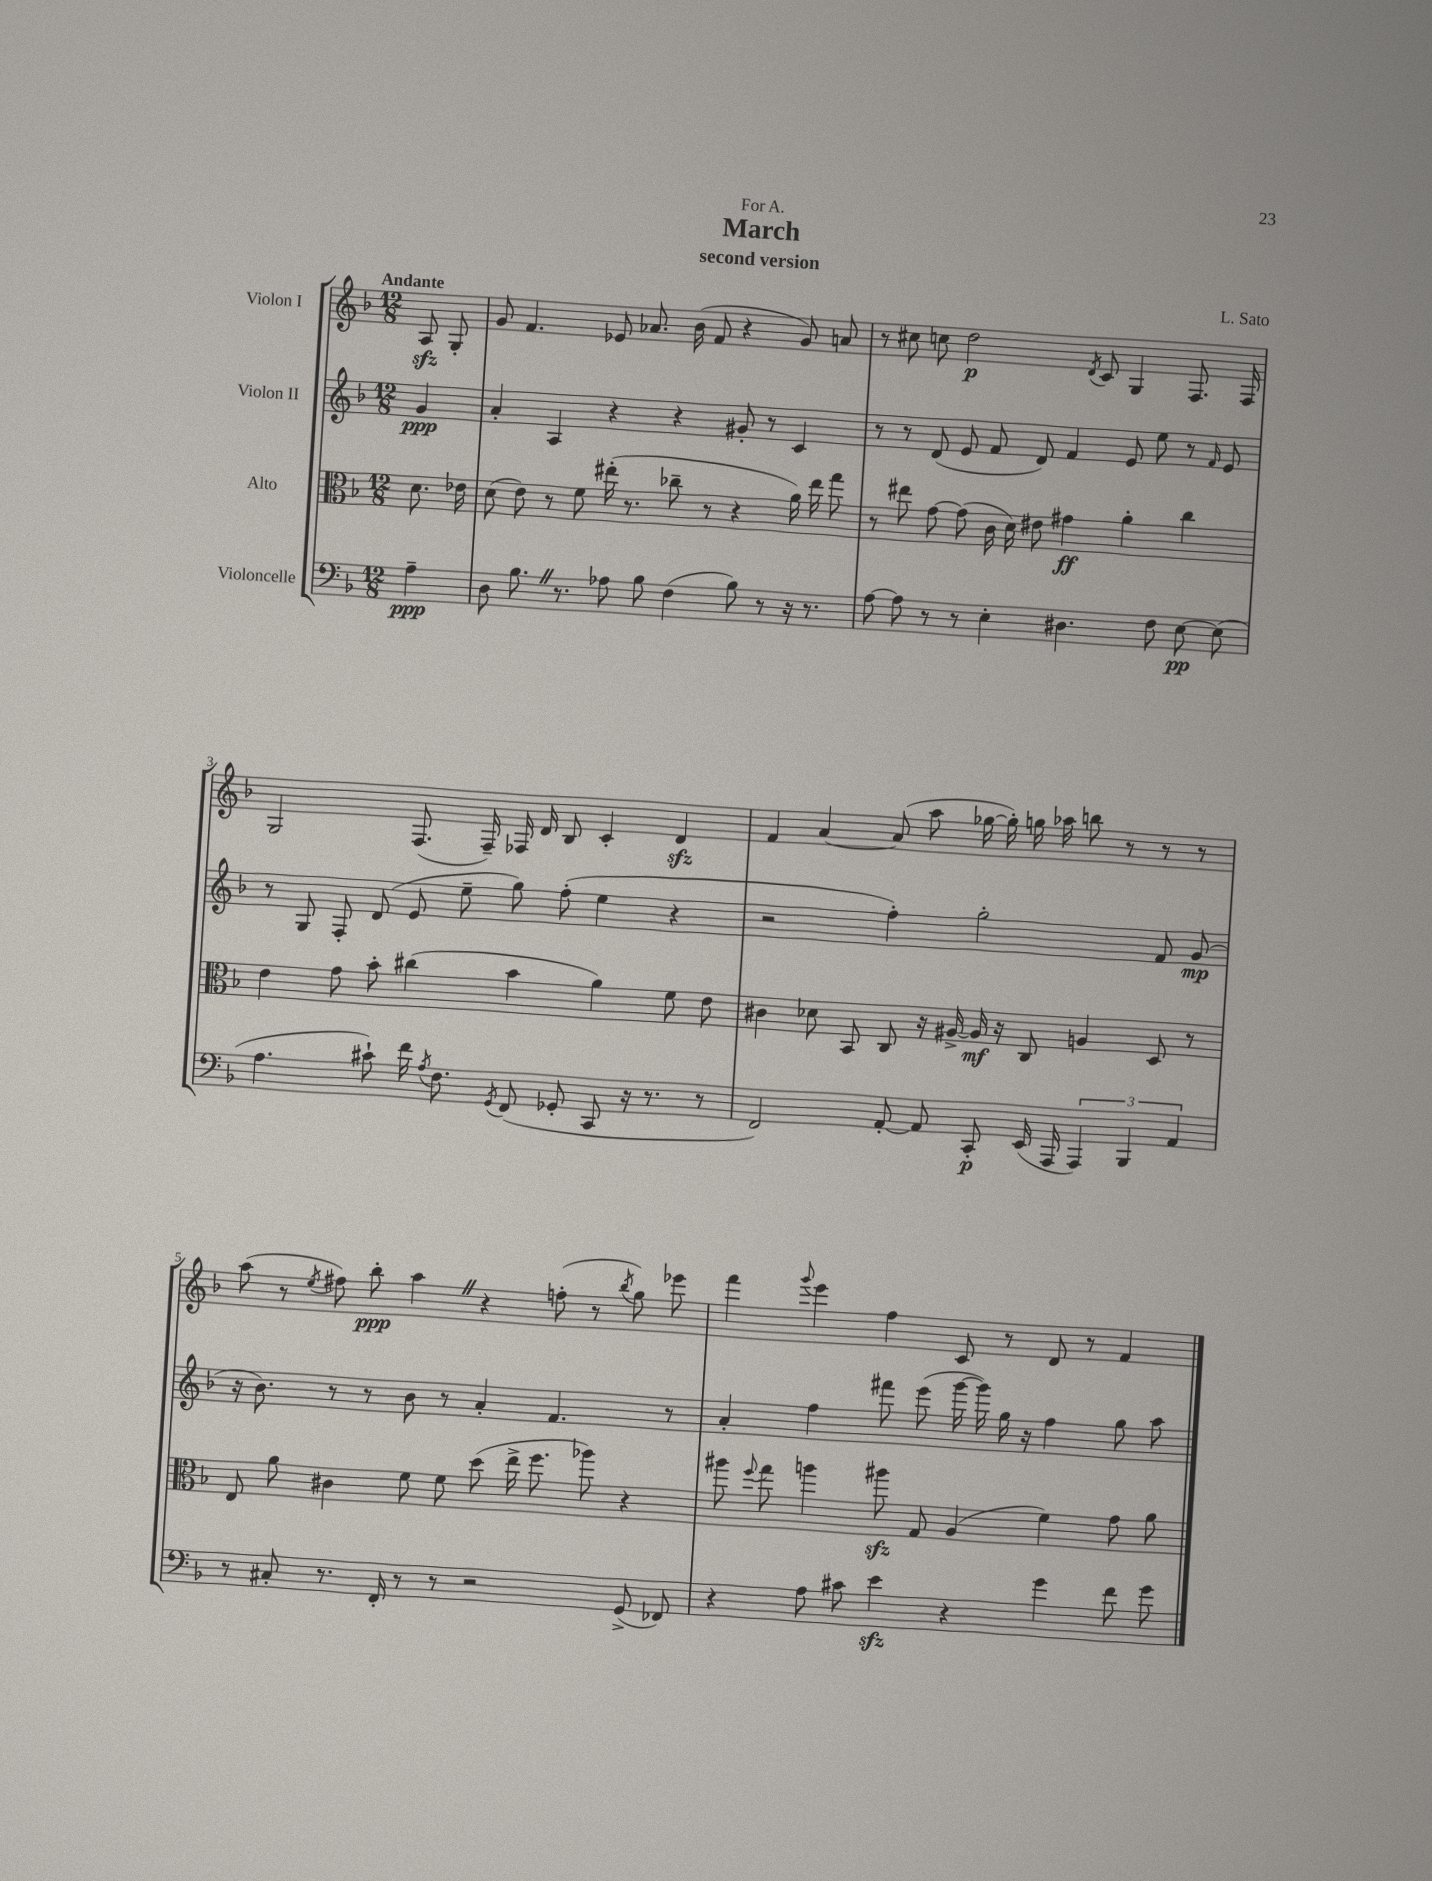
\header { title = "March" composer = "L. Sato" subtitle = "second version" dedication = "For A." }
<<
\new StaffGroup <<
\new Staff = "s0" \with { instrumentName = "Violon I" } {
    \clef treble \key f \major \numericTimeSignature \time 12/8 \partial 4 \tempo "Andante"
    \autoBeamOff a8\sfz g8-. |
    g'8 f'4. ees'8 aes'8. bes'16( f'8 r4 g'8) a'8 |
    r8 cis''8 c''8 d''2\p \acciaccatura { d'8 } c'8 g4 f8. f16 |
    g2 f8.( f16--) fes16 d'16 bes8 c'4-. d'4\sfz |
    f'4 a'4~ a'8( a''8 ges''16~ ges''16-.) g''16 aes''16 b''8 r8 r8 r8 |
    a''8( r8 \acciaccatura { e''8 } fis''8) bes''8-.\ppp a''4 \once \override BreathingSign.text = \markup { \musicglyph "scripts.caesura.straight" } \breathe r4 f''8-.( r8 \acciaccatura { bes''8 } g''8) ees'''8 |
    f'''4 \appoggiatura { g'''8 } e'''4 f''4 c'8 r8 d'8 r8 f'4 \bar "|." |
}
\new Staff = "s1" \with { instrumentName = "Violon II" } {
    \clef treble \key f \major \numericTimeSignature \time 12/8 \partial 4
    \autoBeamOff g'4\ppp |
    a'4-. a4 r4 r4 gis'8-. r8 c'4 |
    r8 r8 d'8( e'8 f'8 d'8) f'4 e'8 e''8 r8 \grace { f'16 } e'8 |
    r8 g8 f8-. d'8( e'8 e''8-- g''8) f''8-.( e''4 r4 |
    r2 f''4-.) g''2-. f'8 g'8\mp( |
    r16 bes'8.) r8 r8 bes'8 r8 a'4-. f'4. r8 |
    a'4-. f''4 fis'''8 e'''8( g'''16~ g'''16) g''16 r16 f''4 g''8 a''8 \bar "|." |
}
\new Staff = "s2" \with { instrumentName = "Alto" } {
    \clef alto \key f \major \numericTimeSignature \time 12/8 \partial 4
    \autoBeamOff d'8. ees'16 |
    d'8( e'8) r8 f'8 eis''16-.( r8. ces''8-- r8 r4 a'16) eis''16 g''8 |
    r8 eis''8 g'8~ g'8( c'16 d'16) eis'8 gis'4\ff a'4-. c''4 |
    e'4 g'8 bes'8-. cis''4( bes'4 a'4) f'8 e'8 |
    cis'4 des'8 bes,8 c8 r16 ais16~-> ais16\mf r16 c8 a4 d8 r8 |
    e8 a'8 cis'4 f'8 f'8 d''8( e''16-> f''8. aes''8) r4 |
    ais''8 \appoggiatura { f''8 } g''8 a''4 ais''8\sfz g8 a4( f'4) g'8 a'8 \bar "|." |
}
\new Staff = "s3" \with { instrumentName = "Violoncelle" } {
    \clef bass \key f \major \numericTimeSignature \time 12/8 \partial 4
    \autoBeamOff a4--\ppp |
    d8 bes8. \once \override BreathingSign.text = \markup { \musicglyph "scripts.caesura.straight" } \breathe r8. aes8 bes8 f4( bes8) r8 r16 r8. |
    a8~ a8 r8 r8 e4-. dis4. f8 e8~\pp e8( |
    a4. cis'8-!) f'16 \acciaccatura { a8 } f8. \acciaccatura { g,8 } f,8( ges,8-. c,8 r16 r8. r8 |
    f,2) a,8~-. a,8 c,8-.\p e,16( a,,16 \tuplet 3/2 { a,,4) bes,,4 a,4 } |
    r8 cis8-. r8. f,16-. r8 r8 r2 g,8->( fes,8) |
    r4 a8 cis'8 e'4\sfz r4 g'4 f'8 g'8 \bar "|." |
}
>>
>>
